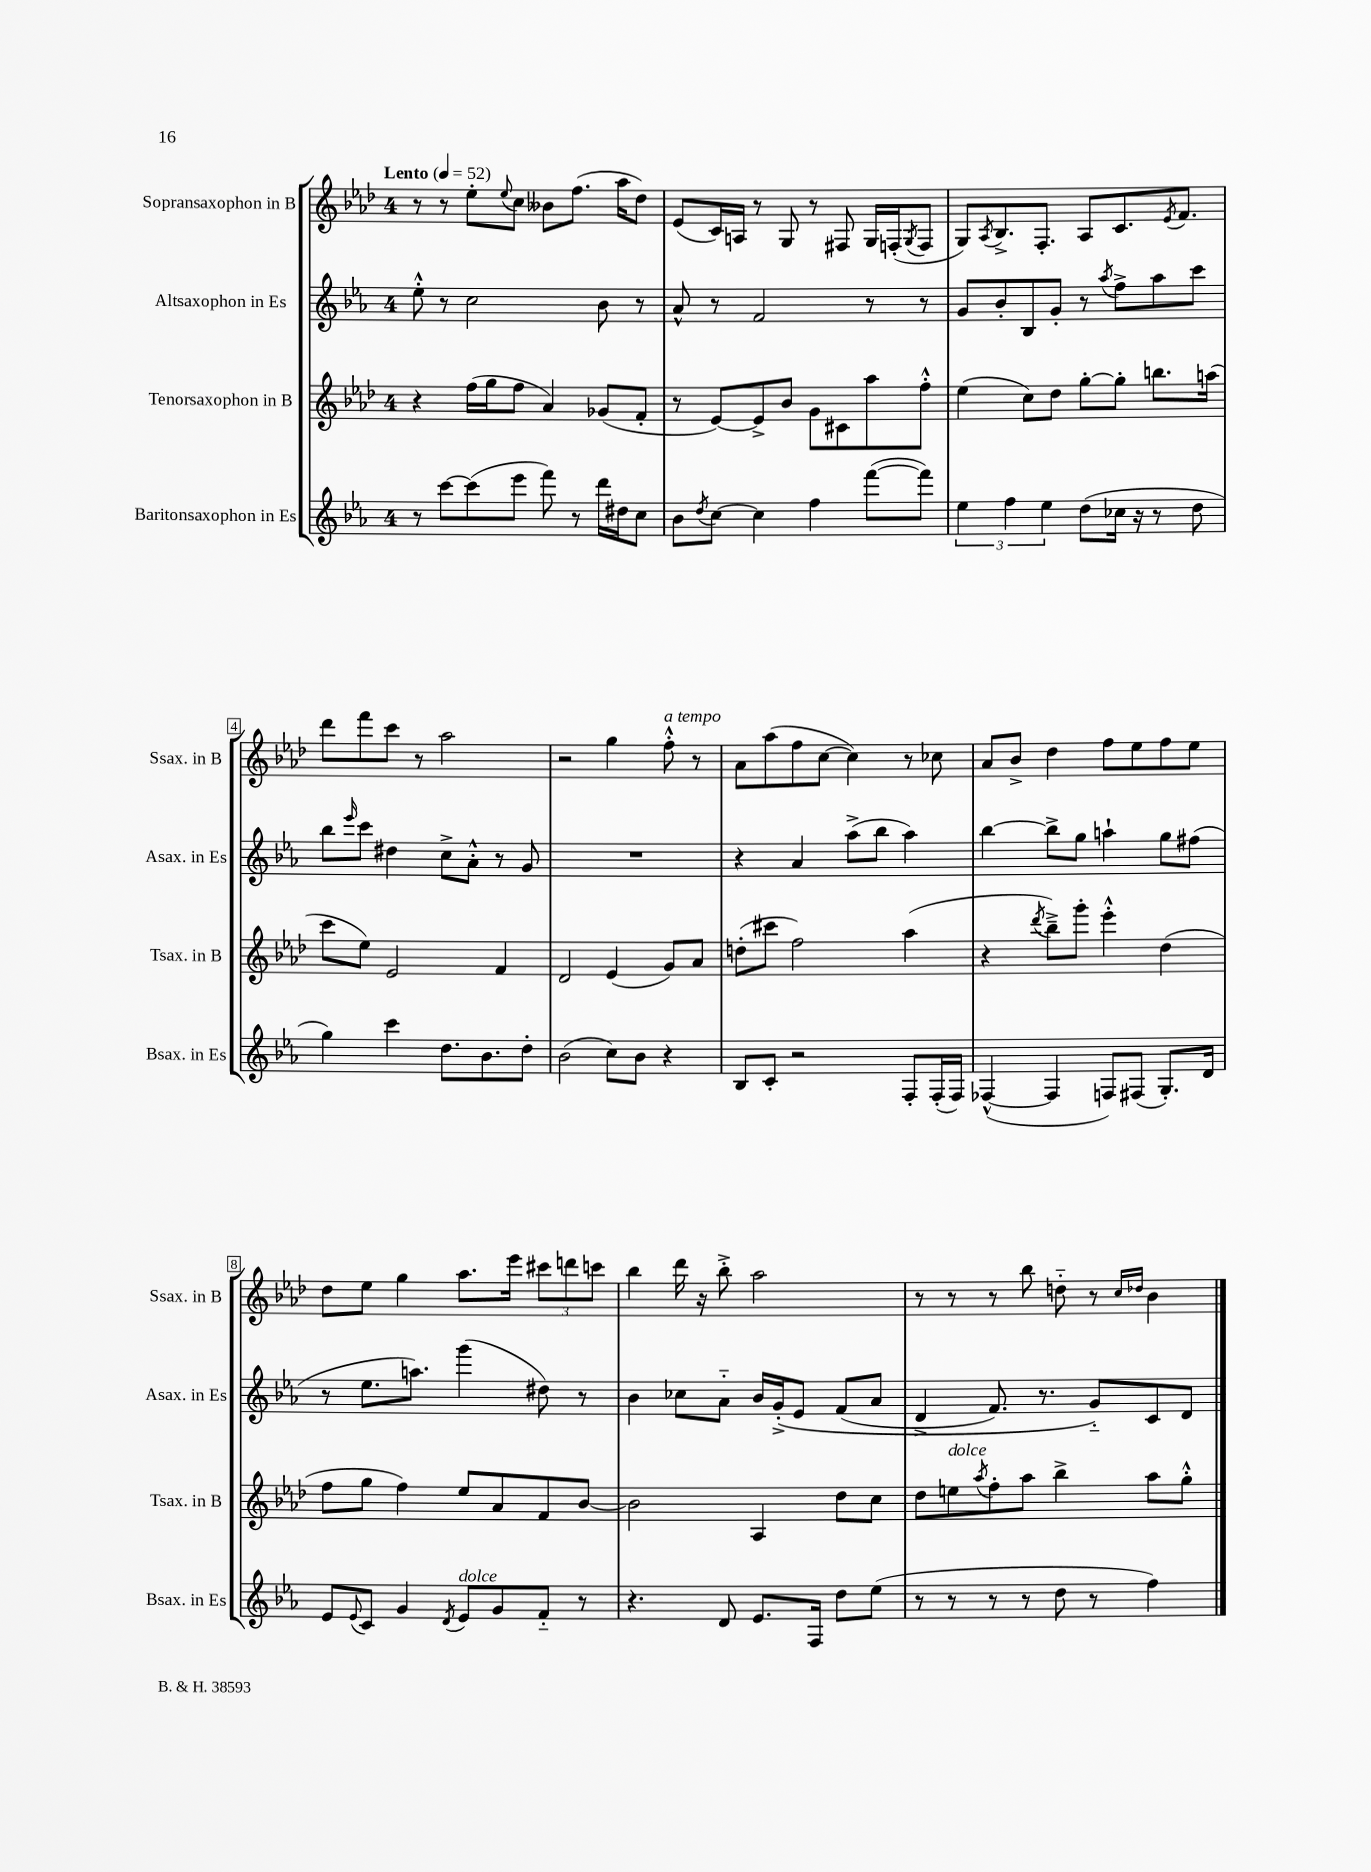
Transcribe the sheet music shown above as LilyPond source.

<<
\new StaffGroup <<
\new Staff = "s0" \with { instrumentName = "Sopransaxophon in B" shortInstrumentName = "Ssax. in B" } {
    \clef treble \key aes \major \once \override Staff.TimeSignature.style = #'single-digit \time 4/4 \tempo "Lento" 4 = 52
    r8 r8 ees''8-. \appoggiatura { ees''8 } c''8 beses'8 f''8.( aes''16 des''8) |
    ees'8( c'16) a16 r8 g8 r8 fis8 g16 f16-.( \acciaccatura { g8 } f8 |
    g8) \acciaccatura { aes8 } bes8.-> f8.-. aes8 c'8. \acciaccatura { ees'8 } f'8. |
    des'''8 f'''8 c'''8 r8 aes''2 |
    r2 g''4 f''8-.-^^\markup { \italic "a tempo" } r8 |
    aes'8 aes''8( f''8 c''8~ c''4) r8 ces''8 |
    aes'8 bes'8-> des''4 f''8 ees''8 f''8 ees''8 |
    des''8 ees''8 g''4 aes''8. ees'''16 \tuplet 3/2 { cis'''8 d'''8 c'''8 } |
    bes''4 des'''16 r16 bes''8-.-> aes''2 |
    r8 r8 r8 bes''8 d''8-_ r8 \grace { c''16 des''16 } bes'4 \bar "|." |
}
\new Staff = "s1" \with { instrumentName = "Altsaxophon in Es" shortInstrumentName = "Asax. in Es" } {
    \clef treble \key ees \major \once \override Staff.TimeSignature.style = #'single-digit \time 4/4
    ees''8-.-^ r8 c''2 bes'8 r8 |
    aes'8-^ r8 f'2 r8 r8 |
    g'8 bes'8-. bes8 g'8-. r8 \acciaccatura { aes''8 } f''8-> aes''8 c'''8 |
    bes''8 \grace { ees'''16 } c'''8 dis''4 c''8-> aes'8-.-^ r8 g'8 |
    R1 |
    r4 aes'4 aes''8->( bes''8 aes''4) |
    bes''4~ bes''8-> g''8 a''4-! g''8 fis''8( |
    r8 ees''8. a''8.) g'''4( dis''8) r8 |
    bes'4 ces''8 aes'8-_ bes'16 g'16-.->\( ees'8 f'8( aes'8 |
    d'4-> f'8.) r8. g'8-_\) c'8 d'8 \bar "|." |
}
\new Staff = "s2" \with { instrumentName = "Tenorsaxophon in B" shortInstrumentName = "Tsax. in B" } {
    \clef treble \key aes \major \once \override Staff.TimeSignature.style = #'single-digit \time 4/4
    r4 f''16( g''16 f''8 aes'4) ges'8( f'8-. |
    r8 ees'8~) ees'8-> bes'8 g'8 cis'8 aes''8 f''8-.-^ |
    ees''4( c''8) des''8 g''8~-. g''8-. b''8. a''16( |
    c'''8 ees''8) ees'2 f'4 |
    des'2 ees'4( g'8) aes'8 |
    d''8-.( cis'''8 f''2) aes''4( |
    r4 \acciaccatura { des'''8 } bes''8--->) g'''8-. ees'''4-.-^ des''4( |
    f''8 g''8 f''4) ees''8 aes'8 f'8 bes'8~ |
    bes'2 aes4 des''8 c''8 |
    des''8 e''8^\markup { \italic "dolce" } \acciaccatura { aes''8 } f''8-. aes''8 bes''4-> aes''8 g''8-.-^ \bar "|." |
}
\new Staff = "s3" \with { instrumentName = "Baritonsaxophon in Es" shortInstrumentName = "Bsax. in Es" } {
    \clef treble \key ees \major \once \override Staff.TimeSignature.style = #'single-digit \time 4/4
    r8 c'''8~ c'''8( ees'''8 f'''8) r8 d'''16 dis''16 c''8 |
    bes'8 \acciaccatura { d''8 } c''8~ c''4 f''4 f'''8~( f'''8) |
    \tuplet 3/2 { ees''4 f''4 ees''4 } d''8( ces''16 r16 r8 d''8 |
    g''4) c'''4 d''8. bes'8. d''8-. |
    bes'2( c''8) bes'8 r4 |
    bes8 c'8-. r2 f8-. f16-.( f16) |
    fes4~-^( fes4 f8) fis8( g8.-.) d'16 |
    ees'8 \appoggiatura { ees'8 } c'8 g'4 \acciaccatura { d'8 } ees'8^\markup { \italic "dolce" } g'8 f'8-_ r8 |
    r4. d'8 ees'8. f16 d''8 ees''8( |
    r8 r8 r8 r8 d''8 r8 f''4) \bar "|." |
}
>>
>>
\layout { \context { \Score \override BarNumber.stencil = #(make-stencil-boxer 0.1 0.3 ly:text-interface::print) } }
